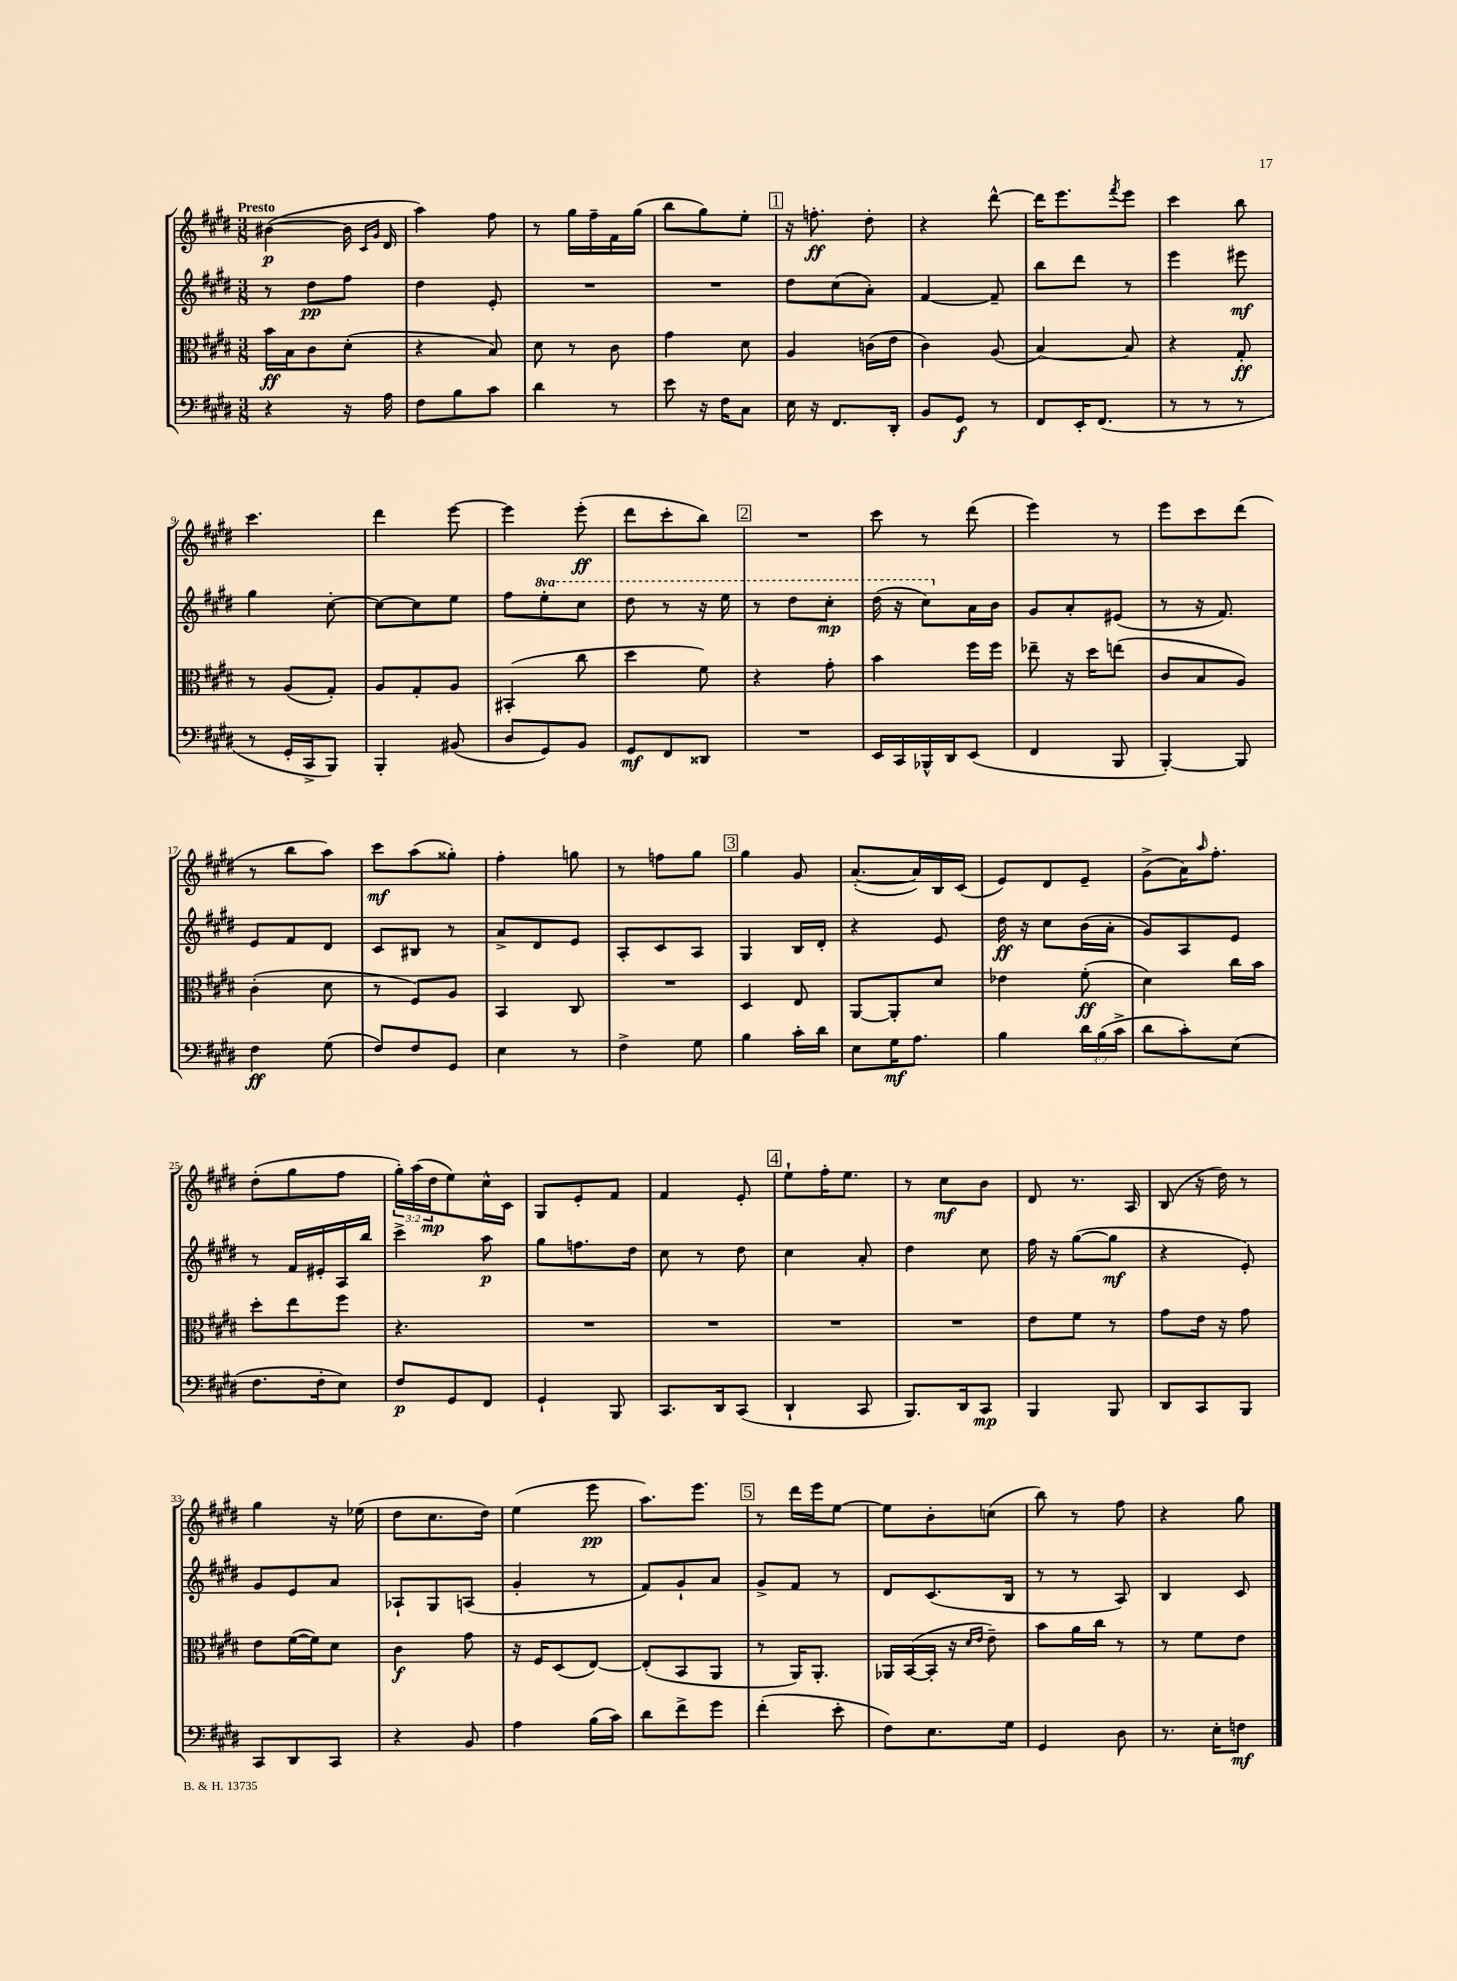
<<
\new StaffGroup <<
\new Staff = "s0" {
    \clef treble \key e \major \numericTimeSignature \time 3/8 \override Staff.TupletNumber.text = #tuplet-number::calc-fraction-text \tempo "Presto"
    bis'4~\p( bis'16 \grace { cis'16 gis'16 } dis'16 |
    a''4) fis''8 |
    r8 gis''16 fis''16-- fis'16 gis''16( |
    b''8 gis''8) e''8-. |
    \mark \markup { \box "1" } r16 f''8.-.\ff dis''8-. |
    r4 dis'''8~-^ |
    dis'''16 e'''8. \acciaccatura { fis'''8 } e'''8 |
    cis'''4 b''8 |
    cis'''4. |
    dis'''4 e'''8~ |
    e'''4 e'''8-.\ff( |
    dis'''8 cis'''8-. b''8) |
    \mark \markup { \box "2" } R4. |
    cis'''8 r8 dis'''8( |
    e'''4) r8 |
    e'''8 cis'''8 dis'''8( |
    r8 b''8 a''8) |
    cis'''8\mf a''8( gisis''8-.) |
    fis''4-. g''8 |
    r8 f''8 gis''8 |
    \mark \markup { \box "3" } gis''4 gis'8 |
    a'8.~-.( a'16) b16 cis'16( |
    e'8) dis'8 e'8-- |
    gis'8->( a'16) \grace { a''16 } fis''8.-. |
    dis''8-.( gis''8 fis''8 |
    \tuplet 3/2 { gis''16-.) a''16( dis''16\mp } e''8) cis''16-^ cis'16 |
    gis8 e'8-. fis'8 |
    fis'4 e'8-. |
    \mark \markup { \box "4" } e''8-! fis''16-. e''8. |
    r8 cis''8\mf b'8 |
    dis'8 r8. a16 |
    b8( r16 dis''16) r8 |
    gis''4 r16 ees''16( |
    dis''8 cis''8. dis''16) |
    e''4( e'''8\pp |
    a''8.) e'''8. |
    \mark \markup { \box "5" } r8 dis'''16 e'''16 e''8~ |
    e''8 b'8-. c''8( |
    b''8) r8 fis''8 |
    r4 gis''8 \bar "|." |
}
\new Staff = "s1" {
    \clef treble \key e \major \numericTimeSignature \time 3/8 \set Staff.ottavationMarkups = #ottavation-simple-ordinals
    r8 dis''8\pp fis''8 |
    dis''4 e'8-. |
    R4. |
    R4. |
    \mark \markup { \box "1" } dis''8 cis''8( a'8-.) |
    fis'4~ fis'8-- |
    b''8 dis'''8 r8 |
    e'''4 eis'''8\mf |
    gis''4 cis''8~-. |
    cis''8~ cis''8 e''8 |
    fis''8 \ottava #1 e'''8-. cis'''8 |
    dis'''8 r8 r16 e'''16 |
    \mark \markup { \box "2" } r8 dis'''8 cis'''8-.\mp |
    dis'''16( r16 cis'''8) \ottava #0 a'16 b'16 |
    gis'8 a'8-. eis'8( |
    r8 r16 fis'8.) |
    e'8 fis'8 dis'8 |
    cis'8 bis8 r8 |
    a'8-> dis'8 e'8 |
    a8-. cis'8 a8 |
    \mark \markup { \box "3" } gis4 b16 dis'16-. |
    r4 e'8 |
    dis''16\ff r16 cis''8 b'16( a'16-. |
    gis'8) a8 e'8 |
    r8 fis'16 eis'16-. a16 b''16 |
    cis'''4-> a''8\p |
    gis''8 f''8. dis''16 |
    cis''8 r8 dis''8 |
    \mark \markup { \box "4" } cis''4 a'8-. |
    dis''4 cis''8 |
    fis''16 r16 gis''8~( gis''8\mf |
    r4 e'8-.) |
    gis'8 e'8 a'8 |
    aes8-! gis8 a8( |
    gis'4-. r8 |
    fis'8) gis'8-! a'8 |
    \mark \markup { \box "5" } gis'8-> fis'8 r8 |
    dis'8 cis'8.( b16 |
    r8 r8 a8) |
    b4 cis'8 \bar "|." |
}
\new Staff = "s2" {
    \clef alto \key e \major \numericTimeSignature \time 3/8
    b'16\ff b16 cis'8 dis'8-.( |
    r4 b8) |
    dis'8 r8 cis'8 |
    gis'4 dis'8 |
    \mark \markup { \box "1" } a4 c'16( e'16 |
    cis'4) a8( |
    b4~) b8 |
    r4 gis8-.\ff |
    r8 a8( gis8-.) |
    a8 gis8-. a8 |
    bis,4-.( cis''8 |
    dis''4 fis'8) |
    \mark \markup { \box "2" } r4 gis'8-. |
    b'4 fis''16 fis''16 |
    ees''8-- r16 dis''16 e''8( |
    cis'8 b8 a8) |
    cis'4-.( dis'8 |
    r8 fis8) a8 |
    b,4 cis8 |
    R4. |
    \mark \markup { \box "3" } dis4 e8 |
    a,8~ a,8-. dis'8 |
    ees'4 fis'8-.\ff( |
    dis'4) cis''16 b'16 |
    dis''8-. e''8 fis''8 |
    r4. |
    R4. |
    R4. |
    \mark \markup { \box "4" } R4. |
    R4. |
    e'8 fis'8 r8 |
    gis'8 e'16 r16 gis'8 |
    e'8 fis'16~( fis'16) dis'8 |
    cis'4\f gis'8 |
    r16 fis16 dis8( e8~) |
    e8-.( b,8 a,8 |
    \mark \markup { \box "5" } r8 a,16) a,8.-. |
    aes,16 b,16~( b,16-. r16 \grace { dis'16 e'16 } e'8--) |
    b'8 a'16 cis''16 r8 |
    r8 fis'8 e'8 \bar "|." |
}
\new Staff = "s3" {
    \clef bass \key e \major \numericTimeSignature \time 3/8 \override Staff.TupletNumber.text = #tuplet-number::calc-fraction-text
    r4 r16 a16 |
    fis8 b8 cis'8 |
    dis'4 r8 |
    e'8 r16 fis16 cis8 |
    \mark \markup { \box "1" } e16 r16 fis,8. dis,16-. |
    b,8 gis,8\f r8 |
    fis,8 e,16-. fis,8.( |
    r8 r8 r8 |
    r8 gis,16-. cis,16-> b,,8) |
    b,,4-. bis,8( |
    dis8 gis,8) b,8 |
    gis,8\mf fis,8 disis,8 |
    \mark \markup { \box "2" } R4. |
    e,16 cis,16 bes,,16-^ dis,16 e,8( |
    fis,4 b,,8 |
    b,,4~-.) b,,8 |
    fis4\ff gis8( |
    fis8) fis8 gis,8 |
    e4 r8 |
    fis4-> gis8 |
    \mark \markup { \box "3" } b4 cis'16-. dis'16 |
    e8 gis16\mf a8. |
    b4 \tuplet 3/2 { dis'16 b16( cis'16-> } |
    dis'8 cis'8-.) e8( |
    fis8. fis16-. e8) |
    fis8\p gis,8 fis,8 |
    gis,4-! b,,8 |
    cis,8. dis,16 cis,8( |
    \mark \markup { \box "4" } dis,4-! cis,8 |
    b,,8.) dis,16 cis,8\mp |
    b,,4 b,,8 |
    dis,8 cis,8 b,,8 |
    cis,8 dis,8 cis,8 |
    r4 b,8 |
    a4 b16( cis'16) |
    dis'8 fis'8-> gis'8 |
    \mark \markup { \box "5" } fis'4-.( e'8-. |
    fis8) e8. gis16 |
    gis,4 dis8 |
    r8. e16-. f8\mf \bar "|." |
}
>>
>>
